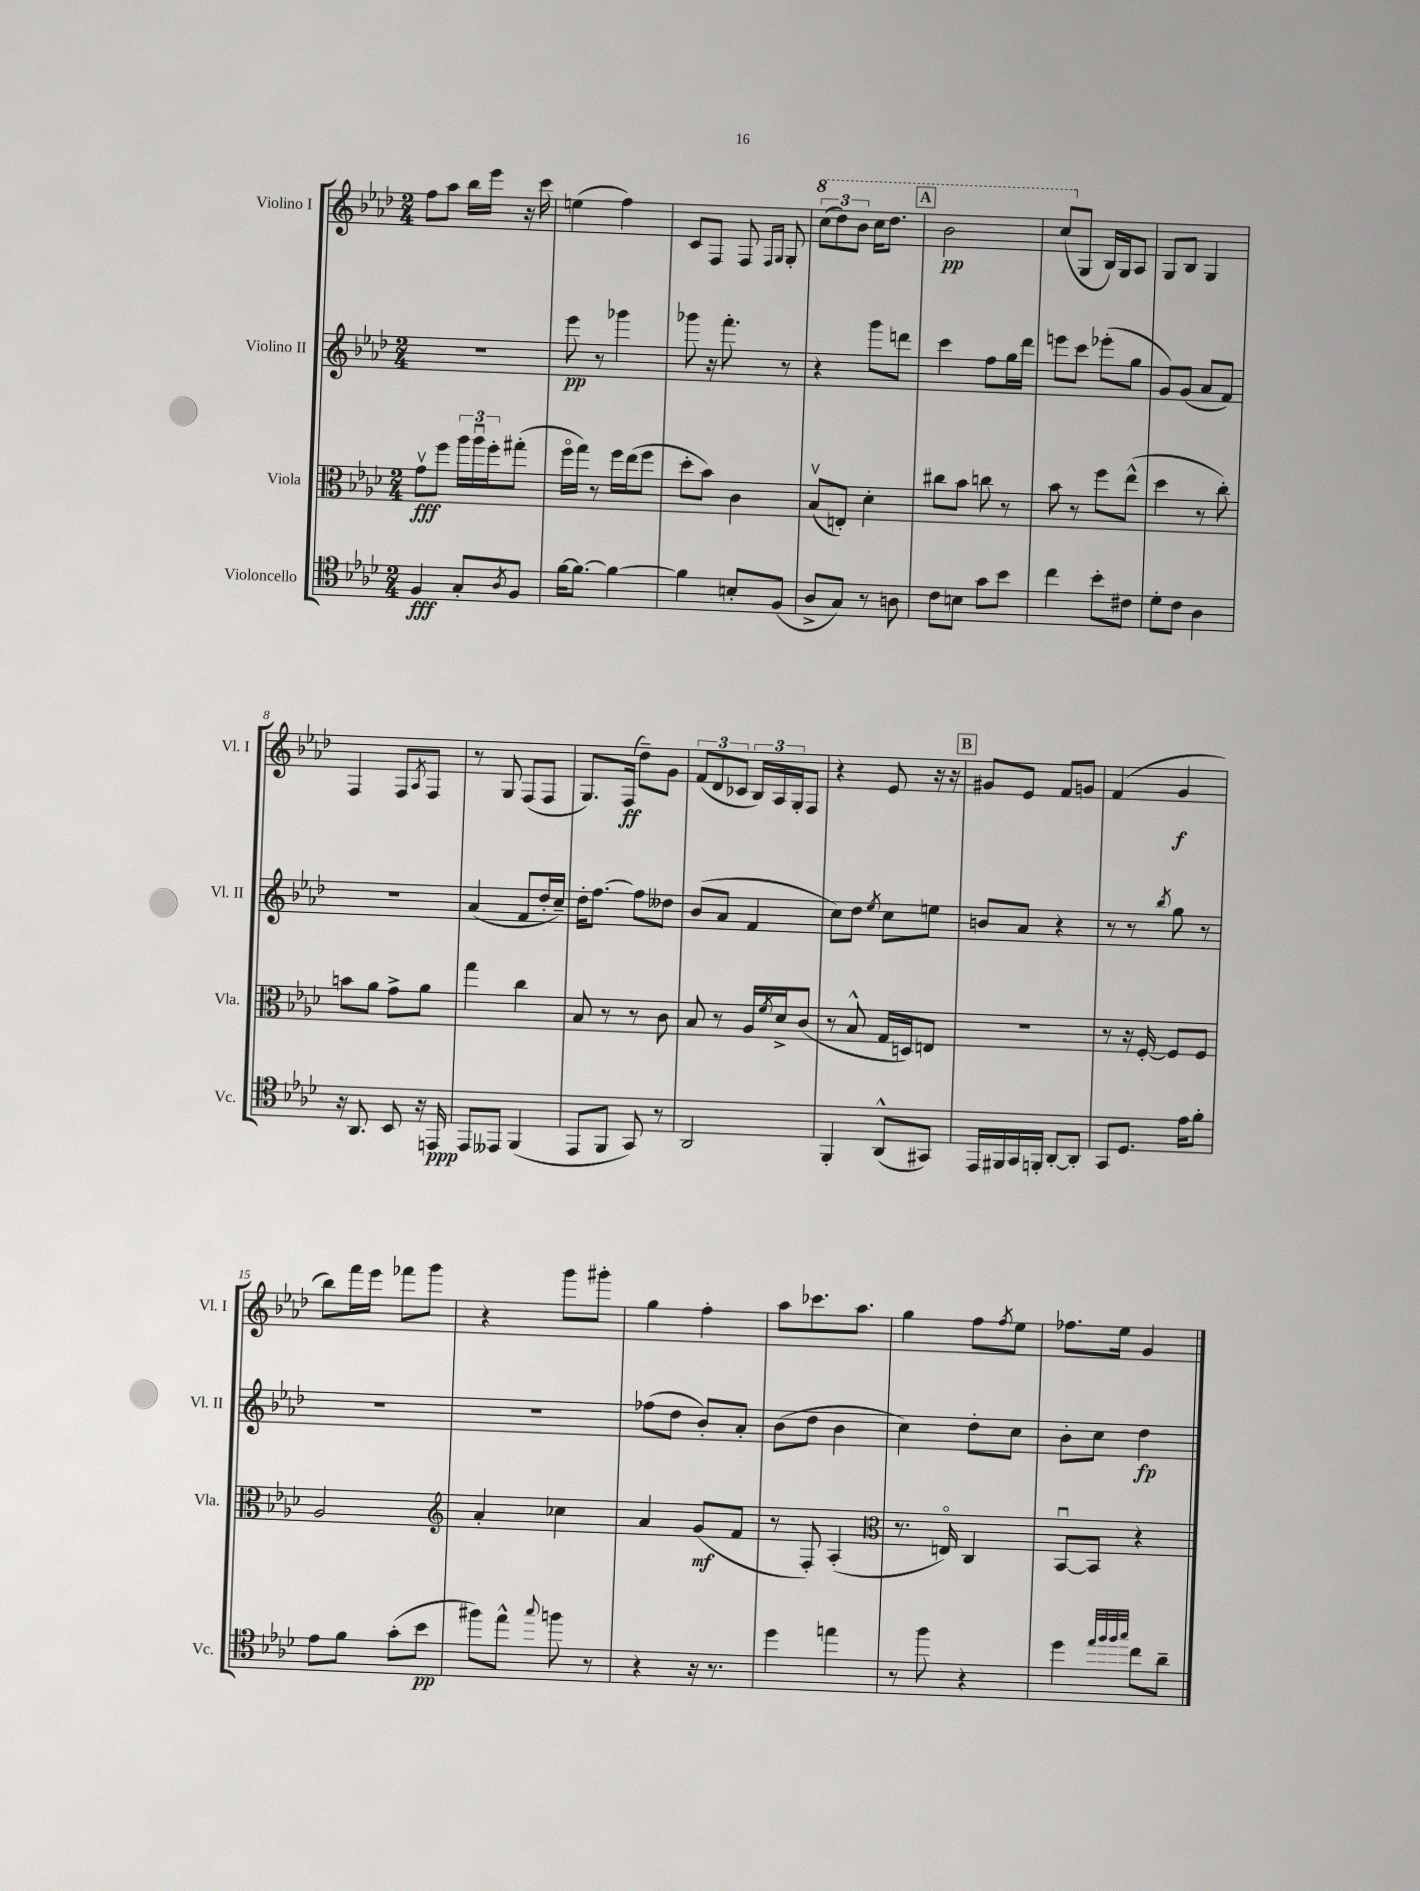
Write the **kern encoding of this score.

**kern	**kern	**kern	**kern
*staff4	*staff3	*staff2	*staff1
*clefC4	*clefC3	*clefG2	*clefG2
*k[b-e-a-d-]	*k[b-e-a-d-]	*k[b-e-a-d-]	*k[b-e-a-d-]
*M2/4	*M2/4	*M2/4	*M2/4
4F/	8gv\L	2r	8ff\L
.	8ff\J	.	8aa-\J
8G'/L	24aa-\LL	.	16bb-\LL
.	24aa-u\	.	.
.	.	.	16eee-\JJ
.	24ff'\J	.	.
8qA-/	.	.	.
8F/J	(8gg#'\J	.	16r
.	.	.	16ccc\
=	=	=	=
[16f\LK	16ffo\LL	8eee-\	(4ee\
8.f\_J	16gg\JJ)	.	.
.	8r	8r	.
4f\_	16ff\LL	4ggg-\	4ff\)
.	(16ee-\J	.	.
.	8ff\J	.	.
=	=	=	=
4f\]	8dd-'\L	8ggg-\	8c/L
.	8b-\J)	16r	8F/J
.	.	8.fff'\	.
8B'/L	4c\	.	8F/
.	.	.	16qqF/LL
.	.	.	16qqG/JJ
(8F/J	.	8r	8G'/
=	=	=	=
8A-^/L	(8B-v/L	4r	(12ccc\L
.	.	.	12ddd-\)
8G/J)	8E'/J)	.	.
.	.	.	12bb-\J
8r	4d-'\	8ggg\L	16ccc\LK
.	.	.	8.ddd-\J
8A\	.	8ddd\J	.
=	=	=	=
8c\L	8cc#\L	4ccc\	2bb-\
8B\J	8b-\J	.	.
8g\L	8cc\	8ff\L	.
8b-\J	8r	16gg\L	.
.	.	16ddd-\JJ	.
=	=	=	=
4cc\	8b-\	8eee\L	(8ccc/L
.	8r	8ccc\J	8G/J
8b-'\L	8ff\L	(8eee-'\L	16B-/LL)
.	.	.	16G/J
8c#\J	(8ee-^^\J	8gg\J	8A-/J
=	=	=	=
8d-'\L	4dd-\	8g/L)	8G/L
8c\J	.	(8g/J	8B-/J
4A-\	8r	8a-/L	4G/
.	8cc'\)	8f/J)	.
=	=	=	=
16r	8b\L	2r	4F/
8.AA-/	.	.	.
.	8a-\J	.	.
8BB-/	8g^\L	.	8F/L
.	.	.	8qA-/
16r	8a-\J	.	8F/J
16EE/	.	.	.
=	=	=	=
8EE-/L	4gg\	(4a-/	8r
8EE--/J	.	.	8G/
(4FF/	4cc\	8f/L	(8F/L
.	.	16dd-'/L	8F/J
.	.	16cc~/JJ)	.
=	=	=	=
8EE-/L	8B-/	16dd-'\LK	8.G/L)
.	.	[8.ff\J	.
8FF/J	8r	.	.
.	.	.	(16F/Jk
8GG/)	8r	8ff\]L	8dd-~\L)
8r	8c\	8dd--\J	8g\J
=	=	=	=
2AA-/	8B-/	(8b-/L	(12f/L
.	.	.	12d-/
.	8r	8a-/J	.
.	.	.	12c-/J
.	16A-/LL	4f/	24B-/LL)
.	.	.	24A-/
.	8qf/	.	.
.	16d-^/J	.	.
.	.	.	24G'/J
.	(8c/J	.	8F/J
=	=	=	=
4FF'/	8r	8cc\L)	4r
.	8B-^^/	8dd-\J	.
.	.	8qee-/	.
(8AA-^^/L	16G/LL	8cc\L	8e-/
.	16D/J)	.	.
8GG#/J)	8E/J	8ee\J	16r
.	.	.	16r
=	=	=	=
16EE-/LL	2r	8b/L	8g#/L
16FF#/	.	.	.
16GG/	.	8a-/J	8e-/J
16FF'/JJ	.	.	.
[8AA-'/L	.	4r	8f/L
8AA-'/]J	.	.	8g/J
=	=	=	=
8GG/L	8r	8r	(4f/
8.D-/J	16r	8r	.
.	[16F'/	.	.
.	.	8qbb-/	.
.	8F/]L	8gg\	4g/
16e-\LK	.	.	.
8f'\J	8F/J	8r	.
=	=	=	=
8e-\L	2A-/	2r	8bb-\L)
8f\J	.	.	16fff\L
.	.	.	16eee-\JJ
(8g'\L	.	.	8fff-\L
8b-\J	.	.	8ggg\J
=	=	=	=
*	*clefG2	*	*
8ff#\L)	4a-'/	2r	4r
8ee-^^\J	.	.	.
8qqgg/	.	.	.
8ff\	4cc-\	.	8ggg\L
8r	.	.	8ggg#'\J
=	=	=	=
4r	4a-/	(8ff-\L	4gg\
.	.	8dd-\J	.
16r	(8g/L	8b-'/L)	4ff'\
8.r	.	.	.
.	8f/J	8a-'/J	.
=	=	=	=
4dd-\	8r	(8b-\L	8aa-\L
.	8F'/)	8dd-\J	8.ccc-\
4ee\	(4A-'/	4b-\	.
.	.	.	8.aa-\J
=	=	=	=
*	*clefC3	*	*
8r	8.r	4cc\)	4gg\
8ff\	.	.	.
.	16Eo/)	.	.
4r	4C/	8dd-'\L	8ff\L
.	.	.	8qff/
.	.	8cc\J	8ee-\J
=	=	=	=
4dd-\	[8BB-u/L	8b-'\L	8.ff-\L
.	8BB-/]J	8cc\J	.
.	.	.	16ee-\Jk
32qqee-/LLL	.	.	.
32qqff/	.	.	.
32qqff/	.	.	.
32qqgg/JJJ	.	.	.
8cc\L	4r	4dd-\	4g/
8a-~\J	.	.	.
==	==	==	==
*-	*-	*-	*-
